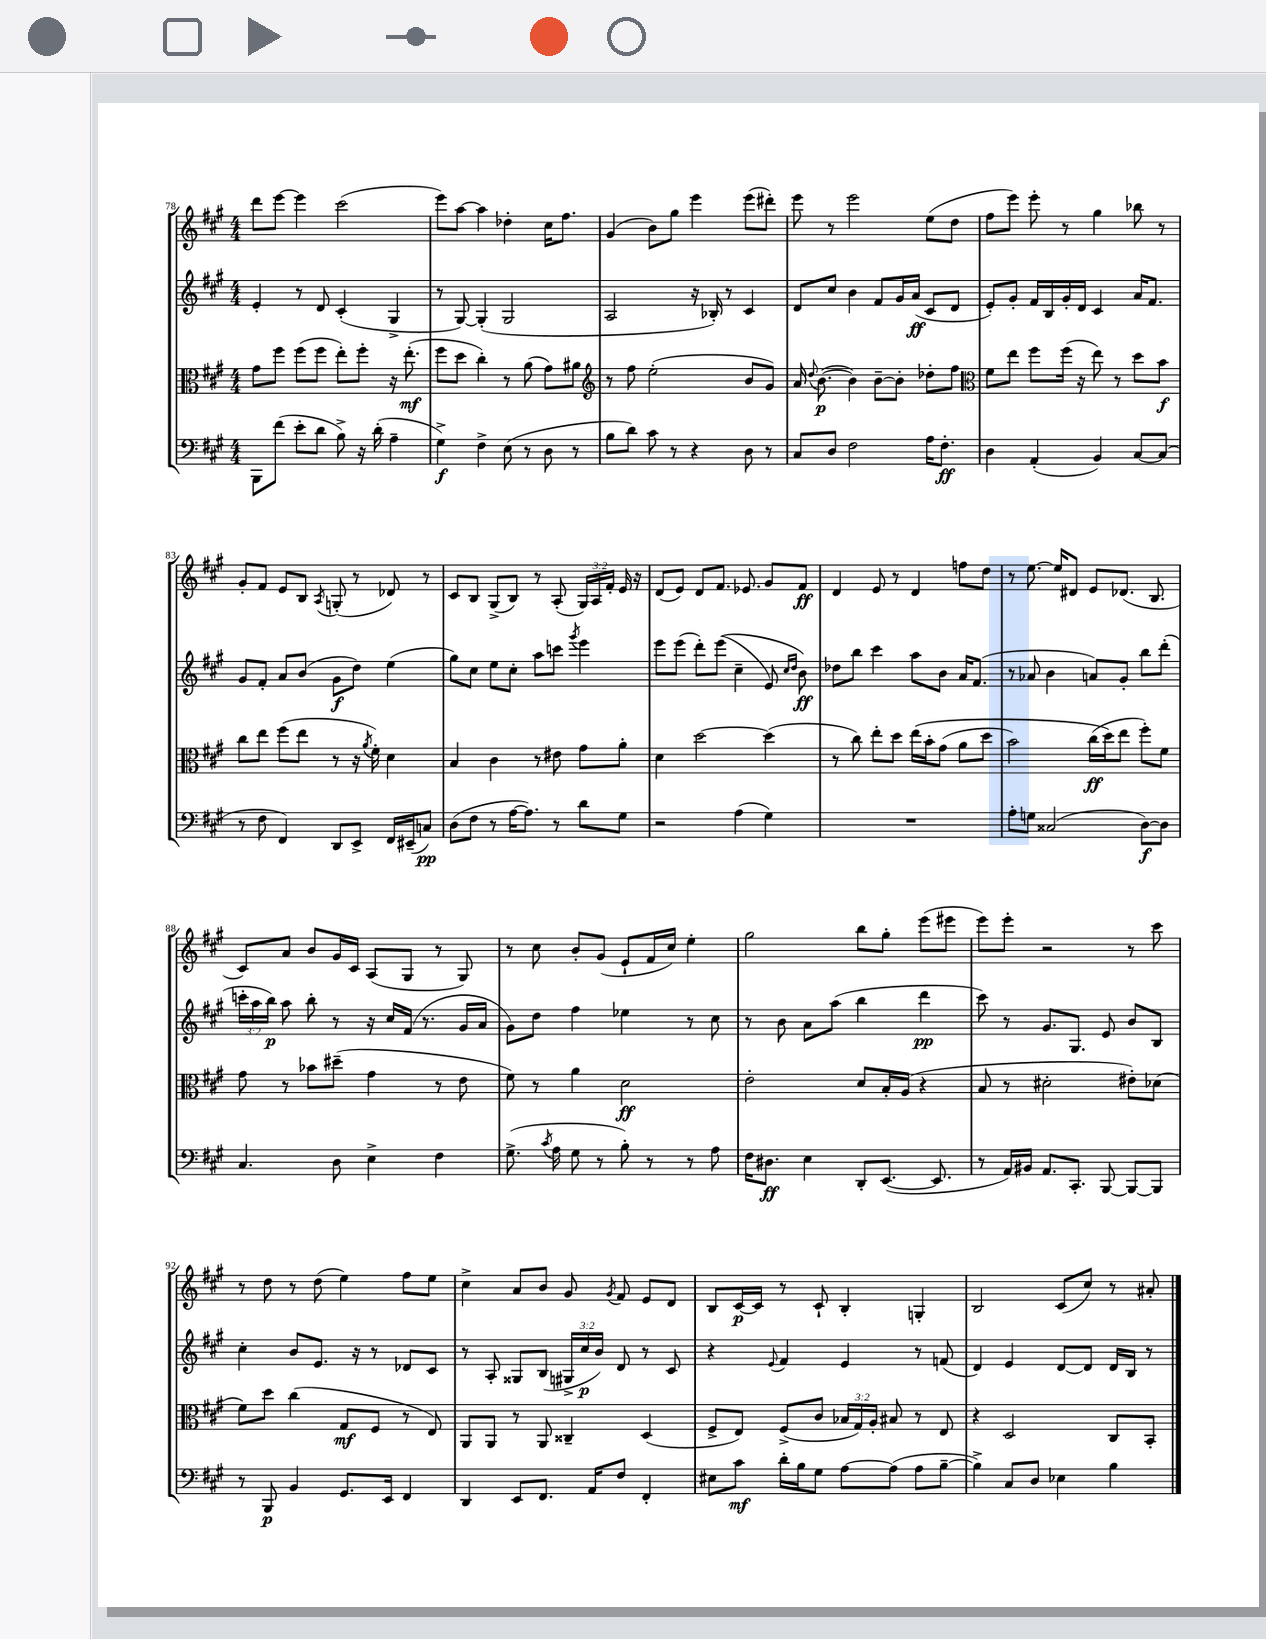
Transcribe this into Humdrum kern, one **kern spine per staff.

**kern	**kern	**kern	**kern
*staff4	*staff3	*staff2	*staff1
*clefF4	*clefC3	*clefG2	*clefG2
*k[f#c#g#]	*k[f#c#g#]	*k[f#c#g#]	*k[f#c#g#]
*M4/4	*M4/4	*M4/4	*M4/4
8BBB	8g#	4e'	8ddd
(8f#	8ff#	.	[8eee
8e'	(8ff#	8r	4eee]
8d	8ff#	8d	.
8B^)	8ee')	(4c#'	(2ccc#
16r	8ff#'	.	.
(16d'	.	.	.
4A~	16r	4G#^	.
.	(8.ee'	.	.
=	=	=	=
4G#^)	8ff#	8r	8eee)
.	8dd	[8G#)	[8aa
4F#^	4cc#')	(4G#']	4aa]
(8E	8r	2G#	4dd-'
8r	(8a	.	.
8D	8g#)	.	16cc#
.	.	.	8.ff#
8r	8a#	.	.
=	=	=	=
*	*clefG2	*	*
8B	8r	2A	(4g#
8d)	8ff#	.	.
8c#	(2ee'	.	8b)
8r	.	.	8gg#
4r	.	16r	4eee
.	.	16B-')	.
.	.	8r	.
8D	8b	4c#	(8eee
8r	8g#)	.	8ddd#')
=	=	=	=
8C#	16a	8d	8eee
.	8qqdd	.	.
.	([8.b	.	.
8D	.	8cc#	8r
2F#	4b])	4b	2eee
.	[8b~	8f#	.
.	8b']	16g#	.
.	.	(16a	.
16A	8dd-'	8c#	(8ee
8.F#'	.	.	.
.	8ff#	8d	8dd
=	=	=	=
*	*clefC3	*	*
4D	8f#	8e')	8ff#
.	8ee	8g#'	8eee)
(4AA'	8ff#	16f#	8eee'
.	.	16B	.
.	(16ff#	16g#'	8r
.	16r	16d	.
4BB)	8ee)	4c#	4gg#
.	8r	.	.
[8C#	8dd	16a	8bb-
.	.	8.f#	.
(8C#]	8b	.	8r
=	=	=	=
8r	8cc#	8g#	8g#'
8F#	8ee	8f#'	8f#
4FF#)	(8ff#	8a	8e
.	8ee	(8b	8B
.	.	.	8qA
8DD	8r	8g#	(8G'
8EE^	16r	8dd)	8r
.	8qa	.	.
.	16f#')	.	.
16FF#	4d	(4ee	8d-)
(16EE#~	.	.	.
8C)	.	.	8r
=	=	=	=
(8D	4B	8gg#)	8c#
8F#	.	8cc#	8B
8r	4c#	8ee	(8G#^
[16A	.	8cc#'	8B)
8.A])	.	.	.
.	8r	8aa	8r
8r	8e#	8ccc	(8A'
.	.	8qggg#	.
8d	8g#	4eee	24G#)
.	.	.	24A
.	.	.	24f#'
8G#	8a'	.	16e
.	.	.	16r
=	=	=	=
2r	4d	8eee	(8d
.	.	(8eee	8e)
.	[2dd	8ddd')	8d
.	.	&((8eee	8.f#
(4A	.	4cc#~	.
.	.	.	8.e-
4G#)	(4dd]	8e)	8g#
.	.	16qqcc#	.
.	.	16qqdd	.
.	.	8b&)	8f#
=	=	=	=
1r	8r	8dd-	4d
.	8cc#)	8bb	.
.	8ee'	4ccc#	8e
.	8dd	.	8r
.	&(16ee	8aa	4d
.	16b'	.	.
.	(8g#	8b	.
.	8a	16a	8ff
.	.	(8.f#	.
.	8dd	.	8dd
=	=	=	=
8A'	2b)	8r	8r
8G	.	8a-	[8.ee
(2C##	.	4b	.
.	.	.	16ee]
.	.	.	8d#
.	(16cc#	8a)	8e
.	16dd&)	.	.
.	8ee	8g#'	(8.d-
[8D)	8ff#')	8bb	.
.	.	.	8.B
8D]	8f#	(8ddd'	.
=	=	=	=
4.C#	8g#	24ccc'	8c#)
.	.	24aa	.
.	.	24bb)	.
.	8r	8aa	8a
.	8b-	8bb'	8b
8D	(8dd#~	8r	16g#
.	.	.	16c#
4E^	4g#	16r	(8A
.	.	16cc#	.
.	.	(16f#	8G#
.	.	8.r	.
4F#	8r	.	8r
.	8e	16g#	8G#)
.	.	16a	.
=	=	=	=
(8.G#^	8f#)	8g#)	8r
.	8r	8dd	8cc#
8qc#	.	.	.
16A	.	.	.
8G#	4a	4ff#	8b'
8r	.	.	(8g#
8B')	2d	4ee-	8e`
8r	.	.	16f#
.	.	.	16cc#)
8r	.	8r	4ee'
8A	.	8cc#	.
=	=	=	=
16F#	2e'	8r	2gg#
8.D#	.	.	.
.	.	8b	.
4E	.	8a	.
.	.	(8aa	.
8DD'	8d	4bb	8bb
([8.EE	16B'	.	8gg#'
.	(16A	.	.
.	4r	4ddd	(8eee
8.EE]	.	.	.
.	.	.	8eee#
=	=	=	=
8r	8B	8ccc#)	8eee)
16AA)	8r	8r	8eee'
16BB#	.	.	.
8.AA	2d#'	8.g#	2r
8.CC#'	.	8.G#	.
[8BBB	.	8e	.
8BBB_	8e#')	8b	8r
8BBB]	(8d-	8B	8ccc#
=	=	=	=
8r	8f#)	4cc#'	8r
8BBB	8dd	.	8dd
4BB	(4cc#	8b	8r
.	.	8.e	(8dd
8.GG#	8G#	.	4ee)
.	.	16r	.
.	8F#	8r	.
16EE	.	.	.
4FF#	8r	8d-	8ff#
.	8E)	8c#	8ee
=	=	=	=
4DD	8AA	8r	4cc#^
.	8AA	8A'	.
8EE	8r	8G##	8a
8.FF#	8AA	(8B	8b
.	4C##~	24G#^	8g#
.	.	24cc#	.
16AA	.	.	.
.	.	24b)	.
.	.	.	8qg#
8F#	.	8d	8f#
4FF#'	(4D	8r	8e
.	.	8c#	8d
=	=	=	=
8E#	8F#^	4r	8B
8c#	8E)	.	[16c#
.	.	.	16c#]
.	.	8qqe	.
16d'	(8F#^	4f#	8r
16B	.	.	.
8G#	8c#	.	8c#`
[8A	24B-	4e	4B'
.	24G#)	.	.
.	24A'	.	.
(8A]	8B#	.	.
8A	8r	8r	4G'
[8B~	8E	(8f	.
=	=	=	=
4B^])	4r	4d)	2B
8C#	2D	4e	.
8D	.	.	.
4E-	.	[8d	(8c#
.	.	8d]	8cc#)
4B	8C#	16d	8r
.	.	16B	.
.	8BB'	8r	8a#'
==	==	==	==
*-	*-	*-	*-
